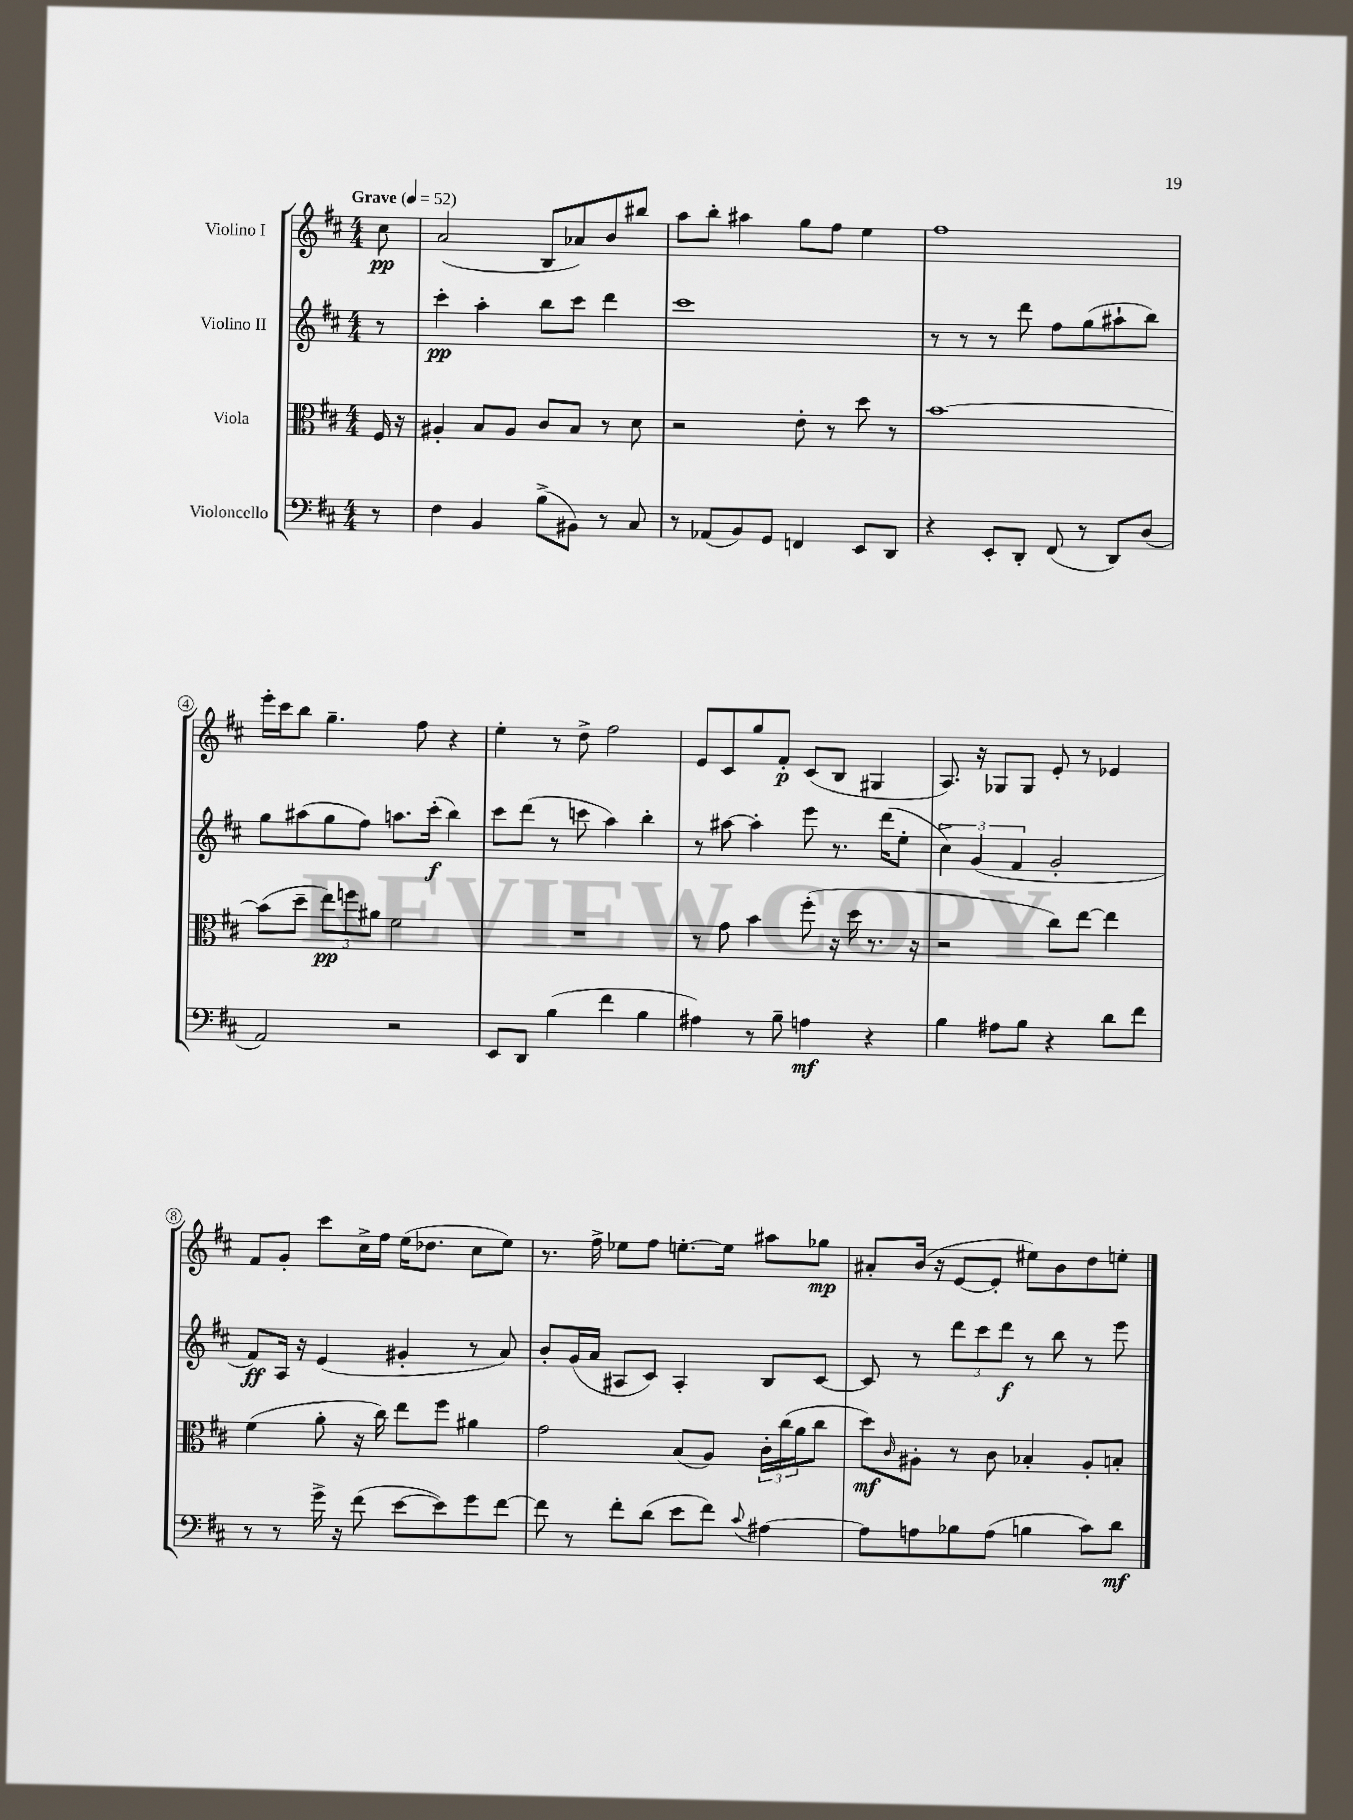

**kern	**kern	**kern	**kern
*staff4	*staff3	*staff2	*staff1
*clefF4	*clefC3	*clefG2	*clefG2
*k[f#c#]	*k[f#c#]	*k[f#c#]	*k[f#c#]
*M4/4	*M4/4	*M4/4	*M4/4
*MM52	*MM52	*MM52	*MM52
8r	16F#/	8r	8cc#\
.	16r	.	.
=	=	=	=
4F#\	4A#'/	4ccc#'\	(2a/
4BB/	8B/L	4aa'\	.
.	8A#/J	.	.
(8B^\L	8c#/L	8bb\L	8B/L
8BB#\J)	8B/J	8ccc#\J	8a-/)
8r	8r	4ddd\	8b/
8C#/	8d\	.	8bb#/J
=	=	=	=
8r	2r	1ccc#	8aa\L
(8AA-/L	.	.	8bb'\J
8BB/)	.	.	4aa#\
8GG/J	.	.	.
4FF/	8e'\	.	8gg\L
.	8r	.	8ff#\J
8EE/L	8dd\	.	4ee\
8DD/J	8r	.	.
=	=	=	=
4r	[1b	8r	1ff#
.	.	8r	.
8EE'/L	.	8r	.
8DD'/J	.	8ddd\	.
(8FF#/	.	8ff#\L	.
8r	.	(8gg\	.
8DD/L)	.	8aa#`\	.
(8D/J	.	8bb\J)	.
=	=	=	=
2AA/)	(8b\]L	8gg\L	16eee'\LL
.	.	.	16ccc#\J
.	8dd~\J	(8aa#\	8bb\J
.	12ee\L)	8gg\	4.gg~\
.	12ff\	.	.
.	.	8ff#\J)	.
.	12a#\J	.	.
2r	2f#\	8.aa\L	.
.	.	.	8ff#\
.	.	(16ccc#'\Jk	.
.	.	4bb\)	4r
=	=	=	=
8EE/L	1r	8ccc#\L	4ee'\
8DD/J	.	(8ddd\J	.
(4B\	.	8r	8r
.	.	8ccc\	8dd^\
4f#\	.	4aa\)	2ff#\
4B\	.	4bb'\	.
=	=	=	=
4A#\)	8r	8r	8e/L
.	8g\	[8aa#\	8c#/
8r	4b\	4aa#'\]	8gg/
8B~\	.	.	8f#'/J
4A\	(8ff#'\	8eee\	(8c#/L
.	16r	8.r	8B/J
.	16dd\	.	.
4r	8.r	.	4G#/
.	.	(16ddd\LK	.
.	.	8ee'\J	.
.	16r	.	.
=	=	=	=
4B\	2r	6cc#^\)	8.A/)
.	.	(6g/	.
.	.	.	16r
8A#\L	.	.	8G-/L
.	.	6f#/	.
8B\J	.	.	8G-/J
4r	8cc#\L)	2g'/	8e'/
.	[8ee\J	.	8r
8d\L	4ee\]	.	4e-/
8f#\J	.	.	.
=	=	=	=
8r	(4f#\	8f#/L)	8f#/L
8r	.	16A/Jk	8g'/J
.	.	16r	.
16g^\	8a'\	(4e/	8ccc#\L
16r	.	.	.
(8f#\	16r	.	16cc#^\L
.	16cc#\)	.	16ff#\JJ
[8e\L	8ee\L	4g#'/	(16ee\LK
.	.	.	8.dd-\J
8e\])	8ff#\J	.	.
8g\	4a#\	8r	8cc#\L
[8f#\J	.	8a/)	8ee\J)
=	=	=	=
8f#\]	2g\	8b'/L	8.r
8r	.	(16g/L	.
.	.	16a/JJ	16ff#^\
8f#'\L	.	8A#/L	8ee-\L
(8d\J	.	8c#/J)	8ff#\J
8e\L	(8B/L	4A#'/	[8.ee'\L
8f#\J)	8A/J)	.	.
.	.	.	16ee\]Jk
8qqc#/	.	.	.
[4A#\	24c#'\LL	8B/L	8aa#\L
.	(24cc#\	.	.
.	24a\J	.	.
.	8cc#\J	[8c#/J	8gg-\J
=	=	=	=
8A#\]L	8dd\L)	8c#/]	8a#'/L
.	16qqc#/	.	.
8A\	8A#'\J	8r	(16b/Jk
.	.	.	16r
8B-\	8r	12ddd\L	[8e/L
.	.	12ccc#\	.
(8A\J	8c#\	.	8e'/]J
.	.	12ddd\J	.
4B\	4B-'/	8r	8ee#\L)
.	.	8bb\	8b\
8c#\L)	8A#'/L	8r	8dd\
8d\J	8B'/J	8eee\	8ee'\J
==	==	==	==
*-	*-	*-	*-
